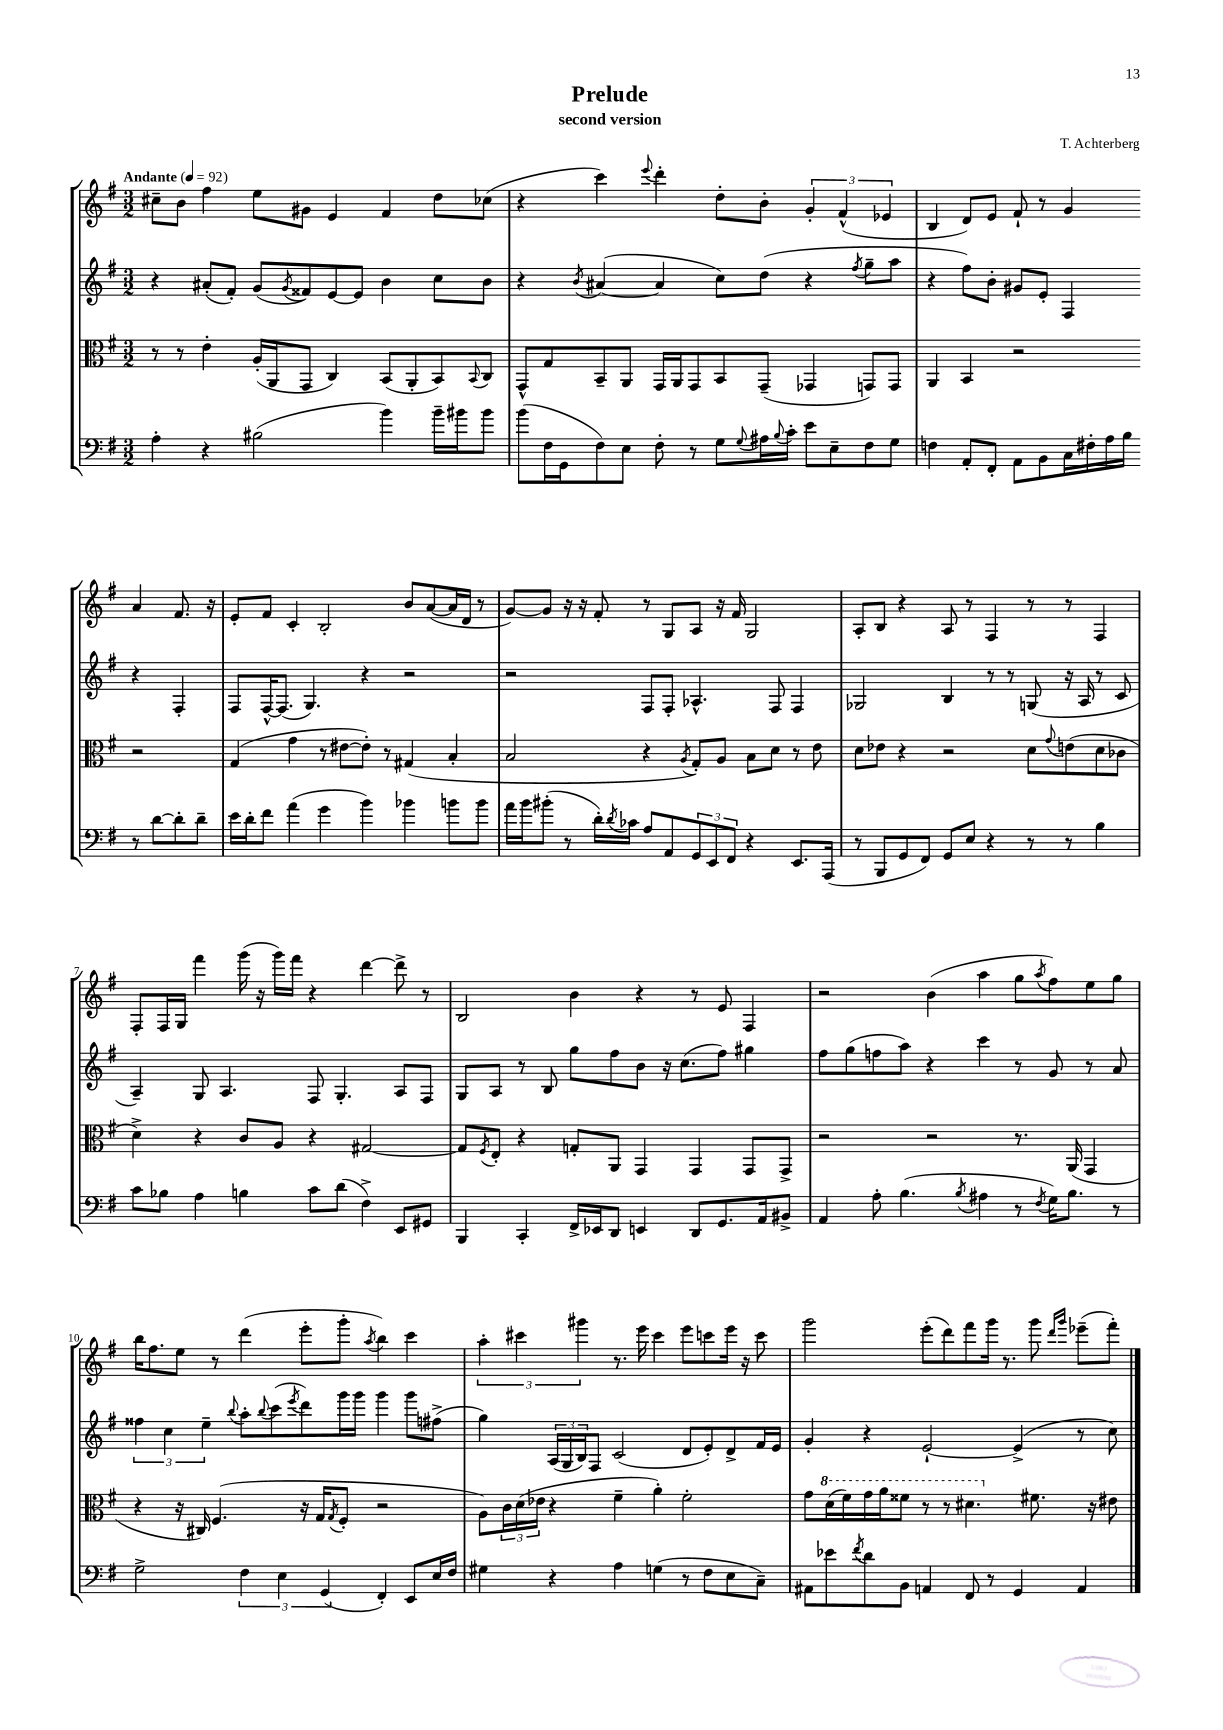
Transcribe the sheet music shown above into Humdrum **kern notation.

**kern	**kern	**kern	**kern
*staff4	*staff3	*staff2	*staff1
*clefF4	*clefC3	*clefG2	*clefG2
*k[f#]	*k[f#]	*k[f#]	*k[f#]
*M3/2	*M3/2	*M3/2	*M3/2
*MM92	*MM92	*MM92	*MM92
4A'	8r	4r	8cc#~
.	8r	.	8b
4r	4e'	(8a#'	4ff#
.	.	8f#')	.
(2B#	(16A'	(8g	8ee
.	16AA	.	.
.	.	8qg	.
.	8GG	8f##)	8g#
.	4C)	[8e	4e
.	.	8e]	.
4b)	(8BB	4b	4f#
.	8AA'	.	.
16b~	8BB)	8cc	8dd
16b#	.	.	.
.	8qqBB	.	.
8b#	8C	8b	(8cc-
=	=	=	=
(8b	8GG^^	4r	4r
16F#	8G	.	.
16GG	.	.	.
.	.	8qb	.
8F#)	8BB~	([4a#	4ccc)
8E	8AA	.	.
.	.	.	8qqeee
8F#'	16GG	4a#]	4ddd'
.	16AA	.	.
8r	8GG	.	.
8G	8BB	8cc)	8dd'
8qqG	.	.	.
16A#	(8GG~	(8dd	8b'
8qqB	.	.	.
16c'	.	.	.
8e	4GG-	4r	6g'
8E~	.	.	.
.	.	.	(6f#^^
.	.	8qff#	.
8F#	8GG)	8gg~	.
.	.	.	6e-
8G	8GG	8aa	.
=	=	=	=
4F	4AA	4r	4B
8AA'	4BB	8ff#)	8d)
8FF#'	.	8b'	8e
8AA	2r	8g#	8f#`
8BB	.	8e'	8r
16C	.	4F#	4g
16F#'	.	.	.
16A	.	.	.
16B	.	.	.
8r	2r	4r	4a
[8d	.	.	.
8d']	.	4F#'	8.f#
8d~	.	.	.
.	.	.	16r
=	=	=	=
16e	(4G	8F#	8e'
16d'	.	.	.
8f#	.	[16F#^^	8f#
.	.	(8.F#]	.
(4a	4g	.	4c'
.	.	4.G)	.
4g	8r	.	2B'
.	[8e#	.	.
4b)	8e#'])	4r	.
.	8r	.	.
4b-	(4G#	2r	8b
.	.	.	([8a
8b	4B'	.	16a]
.	.	.	16d
8b	.	.	8r
=	=	=	=
16a	2B	2r	[8g)
16b	.	.	.
(8b#'	.	.	8g]
8r	.	.	16r
.	.	.	16r
16d')	.	.	8f#'
8qd	.	.	.
16c-	.	.	.
8A	4r	8F#	8r
8AA	.	8F#'	8G
.	8qA	.	.
12GG	8G')	4.A-^^	8A
12EE	.	.	.
.	8A	.	16r
12FF#	.	.	.
.	.	.	16f#
4r	8B	.	2G
.	8d	8F#	.
8.EE	8r	4F#	.
.	8e	.	.
(16AAA	.	.	.
=	=	=	=
8r	8d	2G-	8A'
8BBB	8e-	.	8B
8GG	4r	.	4r
8FF#)	.	.	.
8GG	2r	4B	8A
8E	.	.	8r
4r	.	8r	4F#
.	.	8r	.
8r	8d	(8G	8r
.	8qqg	.	.
8r	(8e	16r	8r
.	.	16A	.
4B	8d	8r	4F#
.	8c-	8c	.
=	=	=	=
8c	4d^)	4A~)	8F#'
8B-	.	.	16F#
.	.	.	16G
4A	4r	8G	4fff#
.	.	4.A	.
4B	8c	.	(16ggg
.	.	.	16r
.	8A	.	16ggg)
.	.	.	16fff#
8c	4r	8F#	4r
(8d	.	4.G'	.
4F#^)	[2G#	.	[4ddd
8EE	.	8A	8ddd^]
8GG#	.	8F#	8r
=	=	=	=
4BBB	8G#]	8G	2B
.	8qF#	.	.
.	8E'	8A	.
4CC'	4r	8r	.
.	.	8B	.
16FF#^	8G'	8gg	4b
16EE-	.	.	.
8DD	8AA	8ff#	.
4EE	4GG	8b	4r
.	.	16r	.
.	.	(8.cc	.
8DD	4GG	.	8r
8.GG	.	8ff#)	8e
.	8GG	4gg#	4F#
16AA	.	.	.
8BB#^	8GG^	.	.
=	=	=	=
4AA	2r	8ff#	2r
.	.	(8gg	.
8A'	.	8ff	.
(4.B	.	8aa)	.
.	2r	4r	(4b
8qB	.	.	.
4A#	.	4ccc	4aa
8r	8.r	8r	8gg
8qF#	.	.	8qaa
16G)	.	8g	8ff#)
8.B	(16AA	.	.
.	4GG	8r	8ee
8r	.	8a	8gg
=	=	=	=
2G^	4r	6ff##	16bb
.	.	.	8.ff#
.	.	6cc	.
.	16r	.	8ee
.	16C#)	.	.
.	.	6ee~	.
.	(4.F#	.	8r
.	.	8qqbb	.
6F#	.	8aa'	(4ddd
.	.	8qqbb	.
.	.	(8ccc	.
6E	.	.	.
.	.	8qeee	.
.	16r	8ddd)	8eee'
.	16G	.	.
(6GG	.	.	.
.	8qG	.	.
.	8F#'	16ggg	8ggg'
.	.	16ggg	.
.	.	.	8qaa
4FF#')	2r	4ggg	4bb)
8EE	.	8ggg	4ccc
16E	.	(8ff#^	.
16F#	.	.	.
=	=	=	=
4G#	8A)	4gg)	6aa'
.	24c	.	.
.	(24d	.	6ccc#
.	24e-	.	.
4r	4r	(24A	.
.	.	24G	.
.	.	24B)	6ggg#
.	.	8F#	.
4A	4f#~	(2c	8.r
.	.	.	16eee
(4G	4a')	.	4ccc#
8r	2f#'	8d	8eee
8F#	.	8e')	8ccc
8E	.	8d^	16eee
.	.	.	16r
8C~)	.	16f#	8ccc
.	.	16e	.
=	=	=	=
8AA#	8g	4g'	2ggg
8e-	(16dd	.	.
.	16ff#)	.	.
8qf#	.	.	.
8d	16gg	4r	.
.	16aa	.	.
8BB	8ff##	.	.
4AA	8r	[2e`	(8eee'
.	8r	.	8ddd)
8FF#	4.dd#	.	8fff#
8r	.	.	16ggg
.	.	.	8.r
4GG	.	(4e^]	.
.	8.f#	.	8ggg
.	.	.	16qqddd
.	.	.	16qqggg
4AA	.	8r	(8eee-~
.	16r	.	.
.	8e#	8cc)	8fff#')
==	==	==	==
*-	*-	*-	*-
